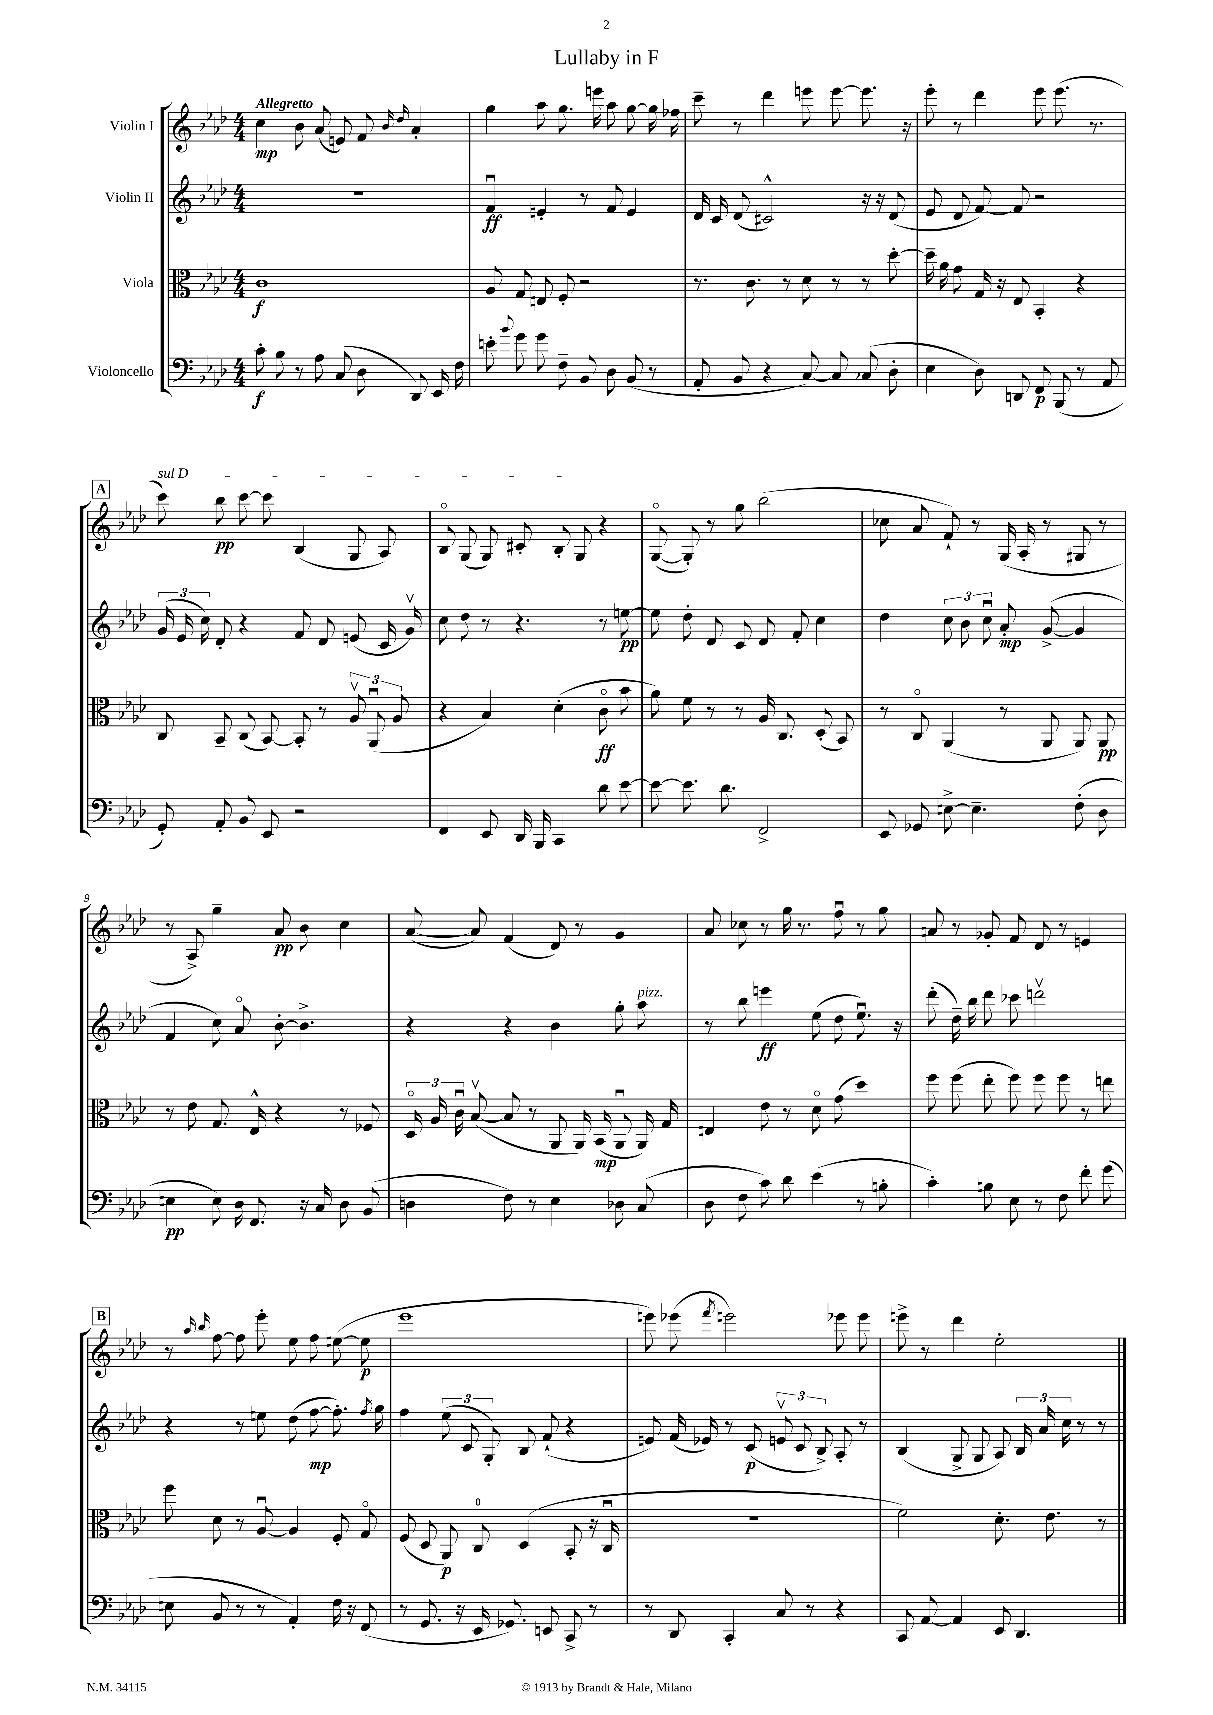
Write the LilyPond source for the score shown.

\header { title = "Lullaby in F" }
<<
\new StaffGroup <<
\new Staff = "s0" \with { instrumentName = "Violin I" } {
    \clef treble \key aes \major \numericTimeSignature \time 4/4 \tempo "Allegretto"
    \autoBeamOff c''4\mp bes'8 aes'8( e'8) f'8 \grace { bes'16 des''16 } aes'4-. |
    g''4 aes''8 g''8. e'''16 aes''8 g''8~ g''16 fes''16 |
    c'''8-- r8 des'''4 e'''8 e'''8~ e'''8. r16 |
    ees'''8-. r8 des'''4 ees'''8 ees'''8.( r8. |
    \mark \markup { \box "A" } \once \override TextSpanner.bound-details.left.text = \markup { \italic "sul D" } c'''8\startTextSpan) bes''8\pp c'''8~ c'''8 bes4( g8 aes8) |
    bes8\flageolet g8( g8) cis'8-. bes8-. g8\stopTextSpan r4 |
    g8~\flageolet( g8-.) r8 g''8 bes''2( |
    ces''8 aes'8 f'8-!) r8 g16( aes16-. r8 gis8 r8 |
    r8 aes8->) g''4-- aes'8\pp bes'8 c''4 |
    aes'8~( aes'8) f'4( des'8) r8 g'4 |
    aes'8 ces''8 r8 g''16 r8. f''8\downbow r8 g''8 |
    a'8 r8 ges'8-. f'8 des'8 r8 e'4 |
    \mark \markup { \box "B" } r8 \grace { aes''16 bes''16 } f''8~ f''8 ees'''8-. ees''8 f''8 e''8~( e''8\p |
    ees'''1 |
    e'''8) ees'''8( \acciaccatura { f'''8 } e'''2) ees'''8 ees'''8 |
    e'''8-> r8 des'''4 ees''2-. \bar "|." |
}
\new Staff = "s1" \with { instrumentName = "Violin II" } {
    \clef treble \key aes \major \numericTimeSignature \time 4/4
    \autoBeamOff R1 |
    f'4\downbow\ff e'4-. r8 f'8 e'4 |
    des'16 c'16 des'8( cis'2-^) r16 r16 des'8( |
    ees'8 des'8 f'8~) f'8 r2 |
    \mark \markup { \box "A" } \tuplet 3/2 { g'16( ees'16 c''16) } des'8-. r4 f'8 des'8 e'8( c'16 g'16\upbow) |
    c''8 des''8 r8 r4. r8 e''8~\pp |
    e''8 des''8-. des'8 c'8 des'8 f'8-. c''4 |
    des''4 \tuplet 3/2 { c''8 bes'8 c''8\downbow } aes'8-.\mp g'8~->( g'4 |
    f'4 c''8) aes'8\flageolet bes'8~-. bes'4.-> |
    r4 r4 bes'4 g''8-. aes''8^\markup { \italic "pizz." } |
    r8 bes''8 e'''4\ff ees''8( des''8 ees''8.\downbow) r16 |
    des'''8-.( des''16--) bes''16 des'''8 ces'''8 d'''2\upbow |
    \mark \markup { \box "B" } r4 r8 e''8 des''8( f''8~\mp f''8.-.) \acciaccatura { f''8 } g''16 |
    f''4 \tuplet 3/2 { ees''8( c'8 g8-.) } bes8 f'8-!( r4 |
    e'8) f'16( ees'16) r8 c'8\p( \tuplet 3/2 { e'8\upbow c'8 bes8->) } aes8-. r8 |
    bes4( g8-> g8 aes8) \tuplet 3/2 { bes16 aes'16 c''16 } r8 r8 \bar "|." |
}
\new Staff = "s2" \with { instrumentName = "Viola" } {
    \clef alto \key aes \major \numericTimeSignature \time 4/4
    \autoBeamOff c'1\f |
    aes8 g8 e8 f8-. r2 |
    r8. c'8. r8 des'8 r8 r8 des''8~-. |
    des''16-- aes'16 g'8 g16 r16 ees8 bes,4-. r4 |
    \mark \markup { \box "A" } c8 bes,8-- c8( bes,8~) bes,8-. r8 \tuplet 3/2 { aes8\upbow aes,8\downbow( aes8 } |
    r4 bes4) des'4-.( c'8\flageolet\ff bes'8 |
    aes'8) f'8 r8 r8 aes16 c8. des8-.( bes,8) |
    r8 c8\flageolet aes,4( r8 aes,8 aes,8) aes,8\pp |
    r8 ees'8 g8. ees16-^ r4 r8 fes8 |
    \tuplet 3/2 { des16\flageolet aes16 c'16\downbow } bes8~\upbow( bes8 r8 aes,8 aes,16) bes,16\mp( aes,8\downbow aes,16) g16 |
    e4 ees'8 r8 des'8\flageolet g'8( des''4) |
    f''8 f''8( ees''8-. f''8) f''8 f''8 r8 e''8 |
    \mark \markup { \box "B" } f''8 des'8 r8 aes8~\downbow aes4 f8-. g8\flageolet |
    f8( des8 aes,8\p) c8-0 des4( bes,8-. r16 c16\downbow |
    r1 |
    f'2) des'8.-. ees'8. r8 \bar "|." |
}
\new Staff = "s3" \with { instrumentName = "Violoncello" } {
    \clef bass \key aes \major \numericTimeSignature \time 4/4
    \autoBeamOff c'8-.\f bes8 r8 aes8 c8( des8 des,8) ees,16 f16 |
    e'8-. \appoggiatura { bes'8 } g'8 g'8 f8-- bes,8 des8 bes,8( r8 |
    aes,8-. bes,8 r4 c8~) c8 ces8( des8-. |
    ees4 des8) d,8 f,8\p bes,,8( r8 aes,8 |
    \mark \markup { \box "A" } g,8-.) aes,8-. bes,8 ees,8 r2 |
    f,4 ees,8 des,16 bes,,16 c,4 des'8 ees'8~ |
    ees'8~ ees'8. des'8. f,2-> |
    ees,8 ges,8 e8~-> e4.-- f8-.( des8 |
    e4\pp e8) des16 f,8. r16 c16 des8 bes,8( |
    d4 f8) r8 ees4 des8 c8( |
    des8 f8 c'8) des'8 ees'4( r8 b8-. |
    c'4-.) b8 ees8 r8 f8 f'8-. g'8( |
    \mark \markup { \box "B" } e8 bes,8 r8 r8 aes,4-.) f16 r16 f,8( |
    r8 g,8. r16 ees,16 ges,8.) e,8 c,8-> r8 |
    r8 des,8 c,4-. c8 r8 r4 |
    c,8 aes,8~ aes,4 ees,8 des,4. \bar "|." |
}
>>
>>
